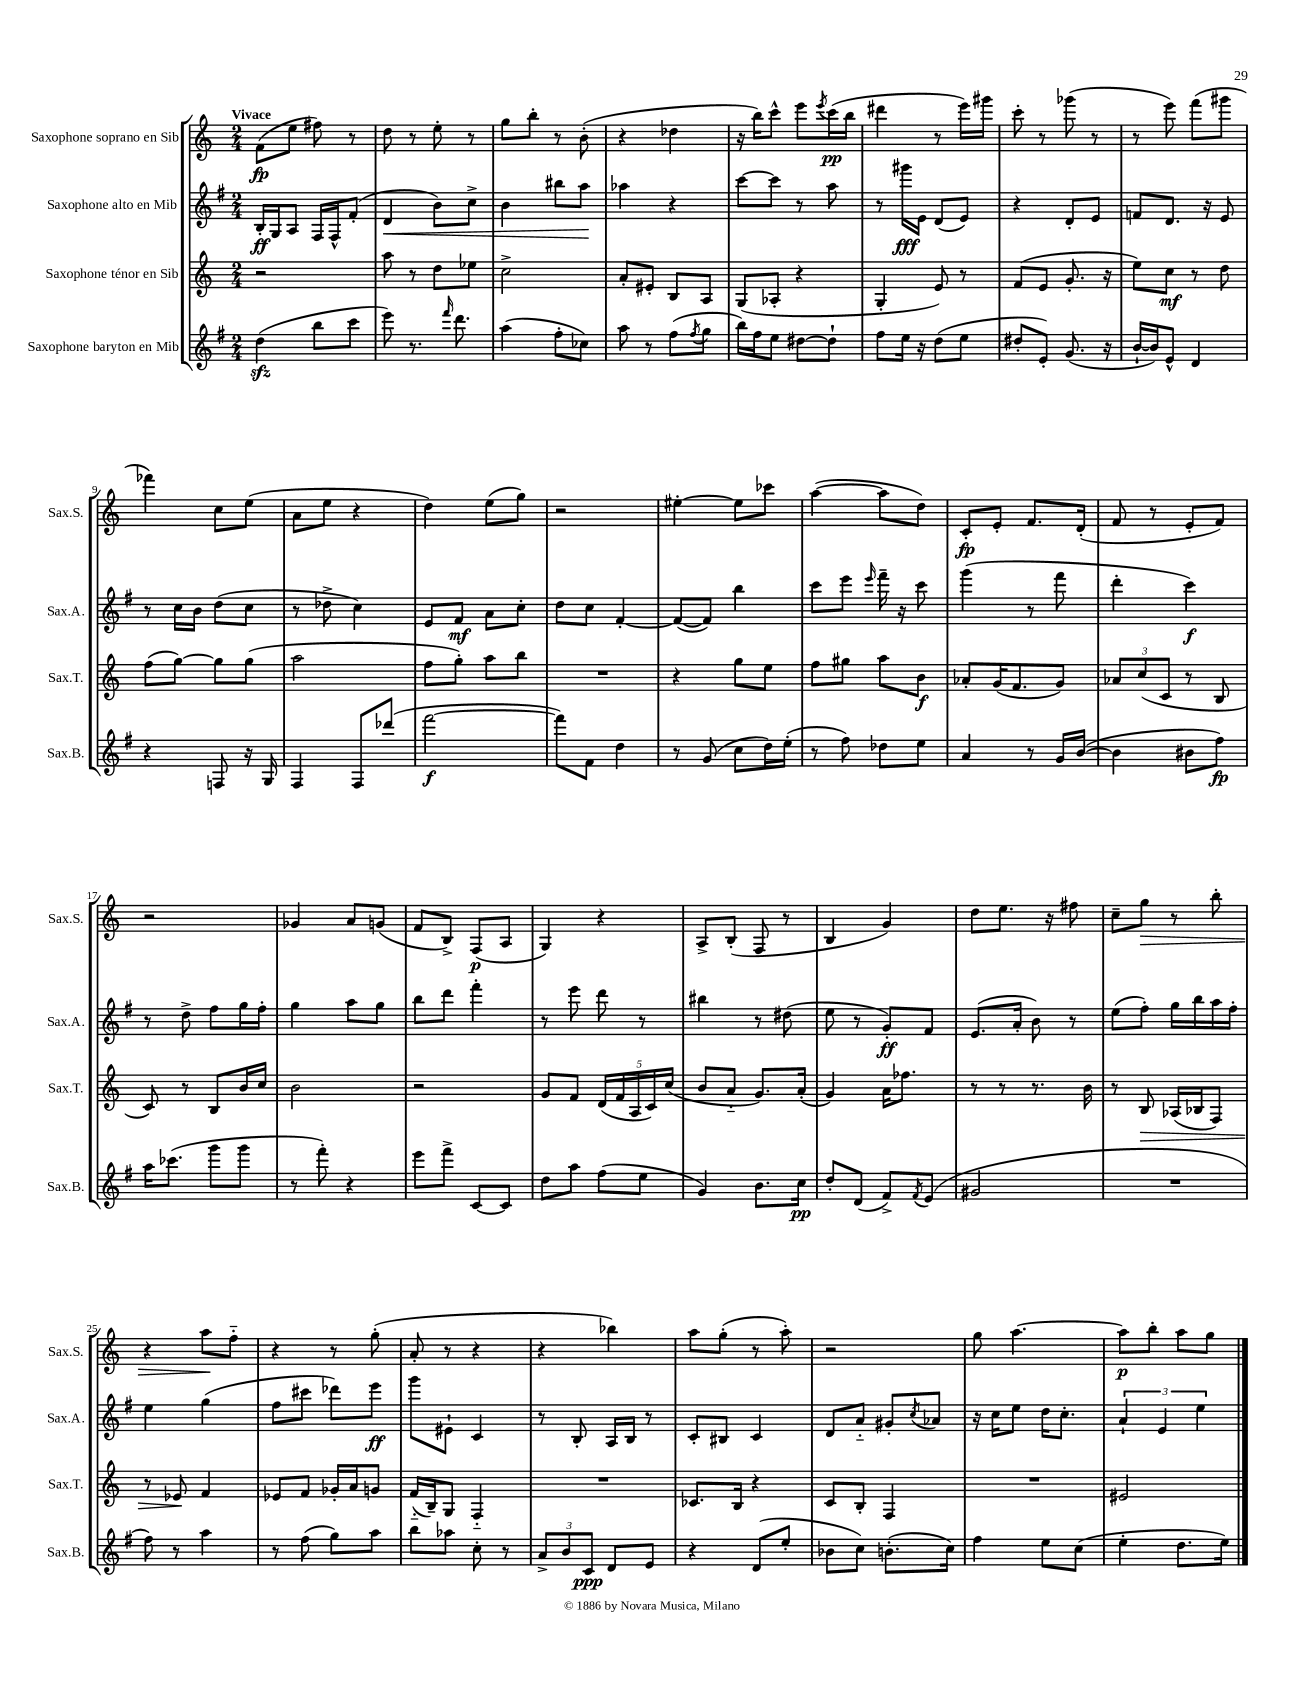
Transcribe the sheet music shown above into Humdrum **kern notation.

**kern	**dynam	**kern	**dynam	**kern	**dynam	**kern	**dynam
*part4	*part4	*part3	*part3	*part2	*part2	*part1	*part1
*staff4	*staff4	*staff3	*staff3	*staff2	*staff2	*staff1	*staff1
*I"Saxophone baryton en Mib	*	*I"Saxophone ténor en Sib	*	*I"Saxophone alto en Mib	*	*I"Saxophone soprano en Sib	*
*I'Sax.B.	*	*I'Sax.T.	*	*I'Sax.A.	*	*I'Sax.S.	*
*clefG2	*	*clefG2	*	*clefG2	*	*clefG2	*
*k[f#]	*	*k[]	*	*k[f#]	*	*k[]	*
*M2/4	*	*M2/4	*	*M2/4	*	*M2/4	*
=1	=1	=1	=1	=1	=1	=1	=1
!	!	!	!	!	!	!LO:TX:a:B:t=Vivace	!
(4ddzz\	.	2r	.	16B'/LL	ff	(8f\L	fp
.	.	.	.	16G/J	.	.	.
.	.	.	.	8A/J	.	8ee\J	.
8bb\L	.	.	.	16F#/LL	.	8ff#X\)	.
.	.	.	.	16F#^^/J	.	.	.
8ccc\J	.	.	.	(8f#'/J	.	8r	.
=2	=2	=2	=2	=2	=2	=2	=2
!	!	!	!	!	!LO:HP:b	!	!
8eee\)	.	8aa\	.	4d/	<	8dd\	.
8.r	.	8r	.	.	.	8r	.
.	.	8dd\L	.	8b\L)	.	8ee'\	.
16qqfff#/	.	.	.	.	.	.	.
8.ddd\	.	.	.	.	.	.	.
.	.	8ee-X\J	.	8cc^\J	.	8r	.
=3	=3	=3	=3	=3	=3	=3	=3
(4aa\	.	2cc^\	.	4b\	.	8gg\L	.
.	.	.	.	.	.	8bb'\J	.
8ff#'\L	.	.	.	8bb#X\L	.	8r	.
8cc-X\J)	.	.	.	8aa\J	.	(8b'\	.
.	.	.	.	.	[	.	.
=4	=4	=4	=4	=4	=4	=4	=4
8aa\	.	8a'/L	.	4aa-X\	.	4r	.
8r	.	8e#X'/J	.	.	.	.	.
(8ff#\L	.	8B/L	.	4r	.	4dd-X\	.
8qff#/	.	.	.	.	.	.	.
8gg\J	.	8A/J	.	.	.	.	.
=5	=5	=5	=5	=5	=5	=5	=5
16bb\LL)	.	(8G/L	.	[8ccc\L	.	16r	.
16ff#\J	.	.	.	.	.	16bb\KL)	.
8ee\J	.	8A-X'/J	.	8ccc\J]	.	8ccc^^\J	.
[8dd#X\L	.	4r	.	8r	.	8eee\L	.
.	.	.	.	.	.	8qeee/	.
8dd#`\J]	.	.	.	8aa\	.	(16ccc\L	pp
.	.	.	.	.	.	16bb\JJ	.
=6	=6	=6	=6	=6	=6	=6	=6
8ff#\L	.	4G'/	.	8r	.	4ddd#X\	.
16ee\Jk	.	.	.	16ggg#X\LL	fff	.	.
16r	.	.	.	16e\JJ	.	.	.
(8dd\L	.	8e/)	.	(8d/L	.	8r	.
8ee\J	.	8r	.	8e/J)	.	16eee\LL)	.
.	.	.	.	.	.	16ggg#X\JJ	.
=7	=7	=7	=7	=7	=7	=7	=7
8dd#X'/L	.	(8f/L	.	4r	.	8ccc'\	.
8e'/J)	.	8e/J	.	.	.	8r	.
(8.g/	.	8.g'/	.	8d'/L	.	(8ggg-X\	.
.	.	.	.	8e/J	.	8r	.
16r	.	16r	.	.	.	.	.
=8	=8	=8	=8	=8	=8	=8	=8
[16b`/LL	.	8ee\L)	.	8fn/L	.	8r	.
16b/J])	.	.	.	.	.	.	.
8e^^/J	.	8cc\J	mf	8.d/J	.	8eee\)	.
4d/	.	8r	.	.	.	(8fff\L	.
.	.	.	.	16r	.	.	.
.	.	8dd\	.	8e/	.	8ggg#X\J	.
!!LO:LB:g=z
=9	=9	=9	=9	=9	=9	=9	=9
4r	.	(8ff\L	.	8r	.	4fff-X\)	.
.	.	[8gg\J)	.	16cc\LL	.	.	.
.	.	.	.	16b\JJ	.	.	.
8Fn/	.	8gg\L]	.	(8dd\L	.	8cc\L	.
16r	.	(8gg\J	.	8cc\J	.	(8ee\J	.
16G/	.	.	.	.	.	.	.
=10	=10	=10	=10	=10	=10	=10	=10
4F#/	.	2aa\	.	8r	.	8a\L	.
.	.	.	.	8dd-X^\	.	8ee\J	.
8F#/L	.	.	.	4cc\)	.	4r	.
(8ddd-X/J	.	.	.	.	.	.	.
=11	=11	=11	=11	=11	=11	=11	=11
[2fff#\	f	8ff\L	.	8e/L	.	4dd\)	.
.	.	8gg'\J)	.	8f#/J	mf	.	.
.	.	8aa\L	.	8a\L	.	(8ee\L	.
.	.	8bb\J	.	8cc'\J	.	8gg\J)	.
=12	=12	=12	=12	=12	=12	=12	=12
8fff#\L])	.	2r	.	8dd\L	.	2r	.
8f#\J	.	.	.	8cc\J	.	.	.
4dd\	.	.	.	[4f#'/	.	.	.
=13	=13	=13	=13	=13	=13	=13	=13
8r	.	4r	.	(8f#/L_	.	[4ee#X'\	.
(8g/	.	.	.	8f#/J])	.	.	.
8cc\L	.	8gg\L	.	4bb\	.	8ee#\L]	.
16dd\L)	.	8ee\J	.	.	.	8ccc-X\J	.
(16ee'\JJ	.	.	.	.	.	.	.
=14	=14	=14	=14	=14	=14	=14	=14
8r	.	8ff\L	.	8ccc\L	.	([4aa\	.
8ff#\)	.	8gg#X\J	.	8eee\J	.	.	.
.	.	.	.	16qqeee/	.	.	.
8dd-X\L	.	8aa\L	.	16fff#~\	.	8aa\L]	.
.	.	.	.	16r	.	.	.
8ee\J	.	8b\J	f	8ccc\	.	8dd\J)	.
=15	=15	=15	=15	=15	=15	=15	=15
4a/	.	8a-X'/L	.	(4ggg\	.	8c'/L	fp
.	.	(16g/K	.	.	.	8e'/J	.
.	.	8.f/	.	.	.	.	.
8r	.	.	.	8r	.	8.f/L	.
16g/LL	.	8g/J)	.	8fff#\	.	.	.
([16b/JJ	.	.	.	.	.	(16d'/Jk	.
=16	=16	=16	=16	=16	=16	=16	=16
4b\]	.	12a-X/L	.	4ddd'\	.	8f/	.
.	.	(12cc/	.	.	.	.	.
.	.	.	.	.	.	8r	.
.	.	12c/J	.	.	.	.	.
8b#X\L	.	8r	.	4ccc\)	f	8e'/L	.
8ff#\J)	fp	8B/	.	.	.	8f/J)	.
!!LO:LB:g=z
=17	=17	=17	=17	=17	=17	=17	=17
16aa\KL	.	8c/)	.	8r	.	2r	.
(8.ccc-X\J	.	.	.	.	.	.	.
.	.	8r	.	8dd^\	.	.	.
8ggg\L	.	8B/L	.	8ff#\L	.	.	.
8ggg\J	.	16b/L	.	16gg\L	.	.	.
.	.	16cc/JJ	.	16ff#'\JJ	.	.	.
=18	=18	=18	=18	=18	=18	=18	=18
8r	.	2b\	.	4gg\	.	4g-X/	.
8fff#'\)	.	.	.	.	.	.	.
4r	.	.	.	8aa\L	.	8a/L	.
.	.	.	.	8gg\J	.	(8gn/J	.
=19	=19	=19	=19	=19	=19	=19	=19
8eee\L	.	2r	.	8bb\L	.	8f/L	.
8fff#^\J	.	.	.	8ddd\J	.	8B^/J)	.
[8c/L	.	.	.	4fff#'\	.	(8F/L	p
8c/J]	.	.	.	.	.	8A/J	.
=20	=20	=20	=20	=20	=20	=20	=20
8dd\L	.	8g/L	.	8r	.	4G/)	.
8aa\J	.	8f/J	.	8eee\	.	.	.
(8ff#\L	.	(20d/LL	.	8ddd\	.	4r	.
.	.	20f/	.	.	.	.	.
.	.	20A/	.	.	.	.	.
8ee\J	.	.	.	8r	.	.	.
.	.	20c/)	.	.	.	.	.
.	.	(20cc/JJ	.	.	.	.	.
=21	=21	=21	=21	=21	=21	=21	=21
4g/)	.	8b/L	.	4bb#X\	.	8A^/L	.
.	.	8a/J	.	.	.	(8B'/J	.
8.b\L	.	8.g/L)	.	8r	.	8F/	.
.	.	.	.	(8dd#X\	.	8r	.
16cc\Jk	pp	(16a'/Jk	.	.	.	.	.
=22	=22	=22	=22	=22	=22	=22	=22
8dd'/L	.	4g/)	.	8ee\	.	4B/	.
(8d/J	.	.	.	8r	.	.	.
8f#^/L)	.	16a\KL	.	8g'/L)	ff	4g/)	.
.	.	8.ff-X\J	.	.	.	.	.
8qf#/	.	.	.	.	.	.	.
(8e/J	.	.	.	8f#/J	.	.	.
=23	=23	=23	=23	=23	=23	=23	=23
2g#X/	.	8r	.	(8.e/L	.	8dd\L	.
.	.	8r	.	.	.	8.ee\J	.
.	.	.	.	16a'/Jk	.	.	.
.	.	8.r	.	8b\)	.	.	.
.	.	.	.	.	.	16r	.
.	.	.	.	8r	.	8ff#X\	.
.	.	16b\	.	.	.	.	.
=24	=24	=24	=24	=24	=24	=24	=24
2r	.	8r	.	(8ee\L	.	8cc~\L	.
!	!	!	!LO:HP:b	!	!	!	!LO:HP:b
.	.	8B/	>	8ff#'\J)	.	8gg\J	>
.	.	(16A-X/LL	.	16gg\LL	.	8r	.
.	.	16B-X/J	.	16bb\	.	.	.
.	.	8F/J)	.	16aa\	.	8bb'\	.
.	.	.	.	16ff#'\JJ	.	.	.
!!LO:LB:g=z
=25	=25	=25	=25	=25	=25	=25	=25
8ff#\)	.	8r	.	4ee\	.	4r	.
8r	.	8e-X/	.	.	.	.	.
4aa\	.	4f/	]	(4gg\	.	8aa\L	.
.	.	.	.	.	.	8ff\J	]
=26	=26	=26	=26	=26	=26	=26	=26
8r	.	8e-X/L	.	8ff#\L	.	4r	.
(8ff#\	.	8f/J	.	8ccc#X\J	.	.	.
8gg\L)	.	16g-X'/LL	.	8ddd-X\L)	.	8r	.
.	.	16a/J	.	.	.	.	.
8aa\J	.	8gn/J	.	8eee\J	ff	(8gg'\	.
=27	=27	=27	=27	=27	=27	=27	=27
8bb\L	.	(16f/LL	.	8ggg\L	.	8a'/	.
.	.	16B~/J)	.	.	.	.	.
8aa-X\J	.	8G/J	.	8e#X`\J	.	8r	.
8cc'\	.	4F/	.	4c/	.	4r	.
8r	.	.	.	.	.	.	.
=28	=28	=28	=28	=28	=28	=28	=28
12a^/L	.	2r	.	8r	.	4r	.
12b/	.	.	.	.	.	.	.
.	.	.	.	8B'/	.	.	.
12c/J	ppp	.	.	.	.	.	.
8d/L	.	.	.	16A/LL	.	4bb-X\)	.
.	.	.	.	16B/JJ	.	.	.
8e/J	.	.	.	8r	.	.	.
=29	=29	=29	=29	=29	=29	=29	=29
4r	.	8.c-X/L	.	8c'/L	.	8aa\L	.
.	.	.	.	8B#X/J	.	(8gg'\J	.
.	.	16B/Jk	.	.	.	.	.
(8d/L	.	4r	.	4c/	.	8r	.
8ee'/J	.	.	.	.	.	8aa'\)	.
=30	=30	=30	=30	=30	=30	=30	=30
8b-X\L	.	8c/L	.	8d/L	.	2r	.
8cc\J)	.	8B'/J	.	8a/J	.	.	.
(8.bn'\L	.	4F/	.	8g#X'/L	.	.	.
.	.	.	.	8qcc/	.	.	.
.	.	.	.	8a-X/J	.	.	.
16cc\Jk)	.	.	.	.	.	.	.
=31	=31	=31	=31	=31	=31	=31	=31
4ff#\	.	2r	.	16r	.	8gg\	.
.	.	.	.	16cc\KL	.	.	.
.	.	.	.	8ee\J	.	[4.aa\	.
8ee\L	.	.	.	16dd\KL	.	.	.
.	.	.	.	8.cc'\J	.	.	.
(8cc\J	.	.	.	.	.	.	.
=32	=32	=32	=32	=32	=32	=32	=32
4ee'\	.	2e#X/	.	6a`/	.	8aa\L]	p
.	.	.	.	.	.	8bb'\J	.
.	.	.	.	6e/	.	.	.
8.dd\L	.	.	.	.	.	8aa\L	.
.	.	.	.	6ee\	.	.	.
.	.	.	.	.	.	8gg\J	.
16ee\Jk)	.	.	.	.	.	.	.
==	==	==	==	==	==	==	==
*-	*-	*-	*-	*-	*-	*-	*-
